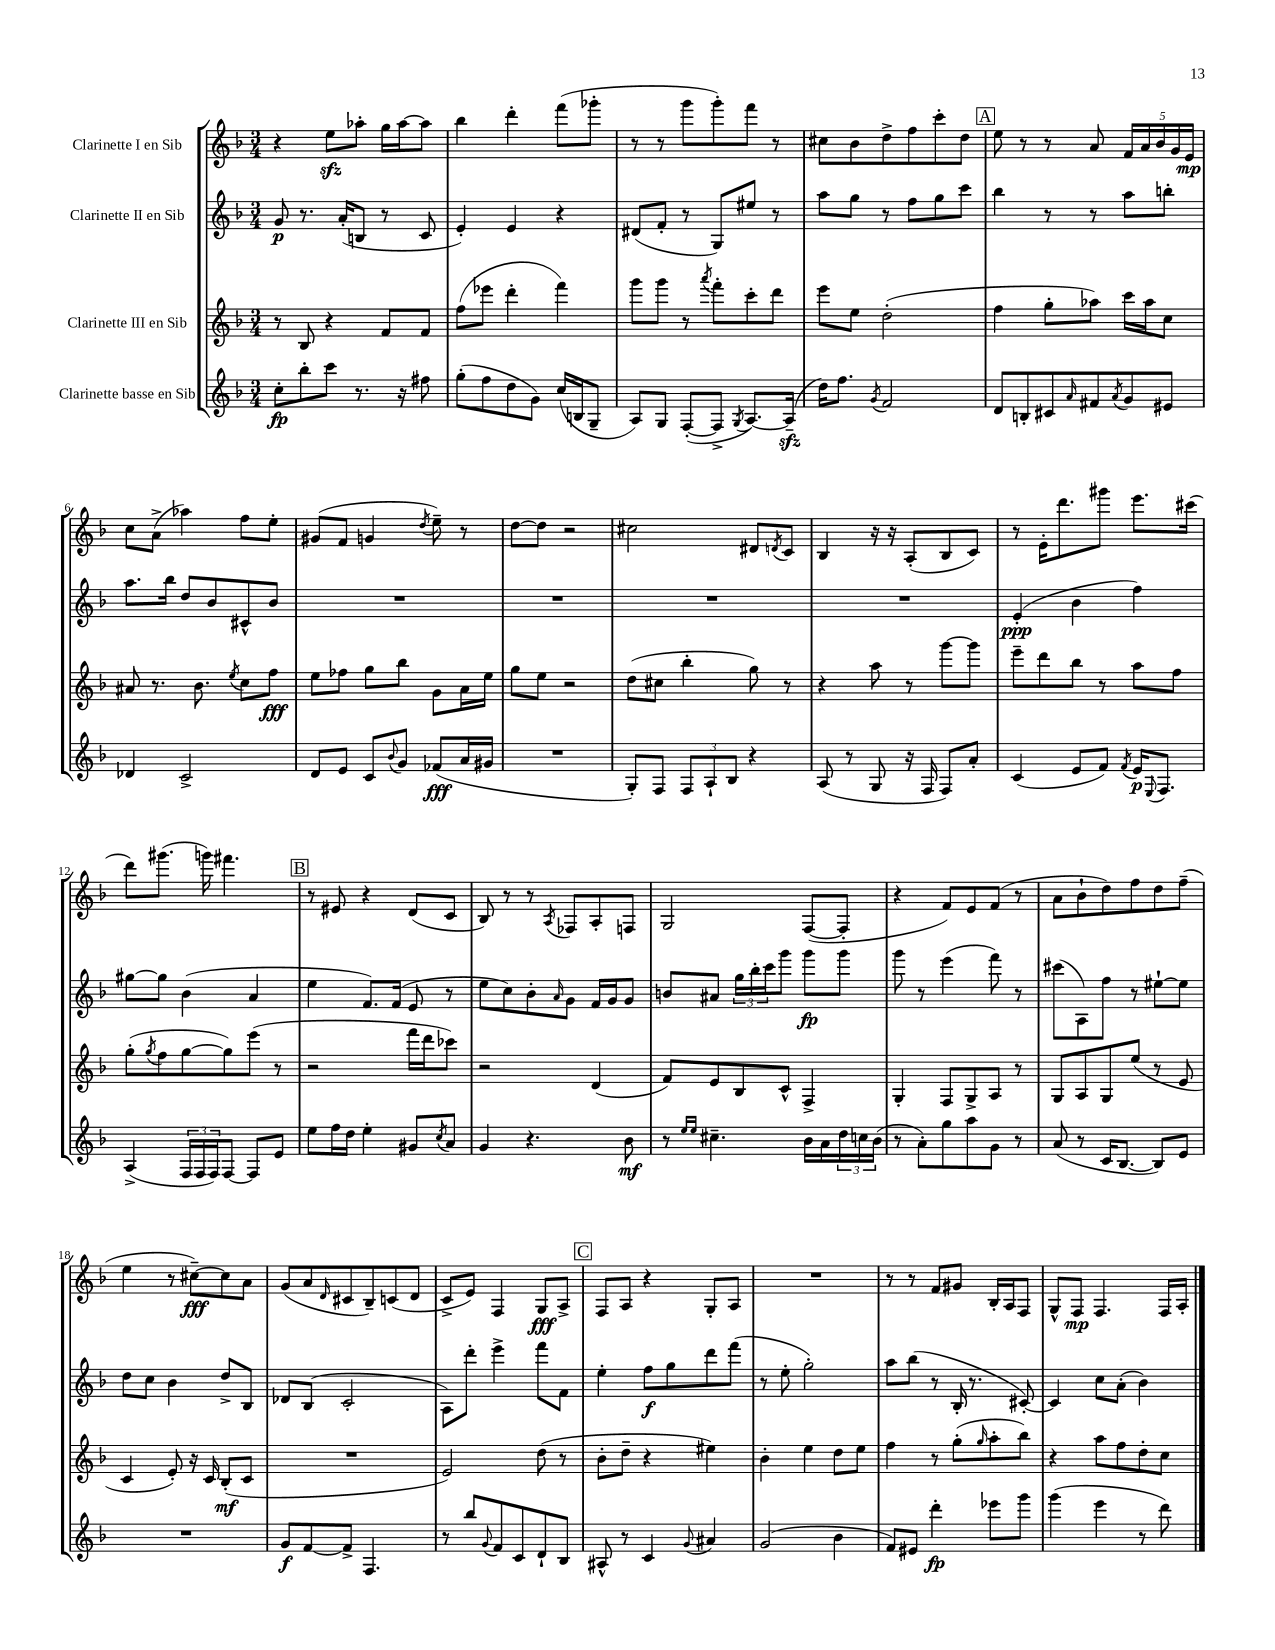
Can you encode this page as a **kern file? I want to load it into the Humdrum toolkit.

**kern	**kern	**kern	**kern
*staff4	*staff3	*staff2	*staff1
*clefG2	*clefG2	*clefG2	*clefG2
*k[b-]	*k[b-]	*k[b-]	*k[b-]
*M3/4	*M3/4	*M3/4	*M3/4
8cc'\L	8r	8g/	4r
8bb-'\	8B-/	8.r	.
8ccc\J	4r	.	8ee\L
.	.	(16a'/LK	.
8.r	.	8B/J	8aa-'\J
.	8f/L	8r	16gg\LL
16r	.	.	[16aa-\J
8ff#\	8f/J	8c/	8aa-\]J
=	=	=	=
(8gg'\L	(8ff\L	4e'/)	4bb-\
8ff\	8eee-\J	.	.
8dd\	4ddd'\	4e/	4ddd'\
8g\J)	.	.	.
(16cc/LL	4fff\)	4r	(8fff\L
16B/J	.	.	.
8G~/J	.	.	8ggg-'\J
=	=	=	=
8A/L)	8ggg\L	(8d#/L	8r
8G/J	8ggg\J	8f'/J	8r
([8F'/L	8r	8r	8ggg\L
.	8qaaa/	.	.
8F^/]J	8fff'\L	8G/L)	8ggg'\)
8qG/	.	.	.
[8.A/L)	8ccc'\	8ee#/J	8fff\J
.	8ddd\J	8r	8r
(16A~/]Jk	.	.	.
=	=	=	=
16dd\LK)	8eee\L	8aa\L	8cc#\L
8.ff\J	.	.	.
.	8ee\J	8gg\J	8b-\
8qg/	.	.	.
2f/	(2dd'\	8r	8dd^\
.	.	8ff\L	8ff\
.	.	8gg\	8ccc'\
.	.	8ccc\J	8dd\J
=	=	=	=
8d/L	4ff\	4bb-\	8ee\
8B'/	.	.	8r
8c#/	8gg'\L	8r	8r
16qqa/	.	.	.
8f#/	8aa-\J)	8r	8a/
8qa/	.	.	.
8g/	16ccc\LL	8aa\L	20f/LL
.	.	.	20a/
.	16aa-\J	.	.
.	.	.	20b-/
8e#/J	8cc\J	8bb'\J	.
.	.	.	20g/
.	.	.	20e/JJ
=	=	=	=
4d-/	8a#/	8.aa\L	8cc\L
.	8.r	.	(8a^\J
.	.	16bb-\Jk	.
2c^/	.	8dd/L	4aa-\)
.	8.b-\	.	.
.	.	8b-/	.
.	8qee/	.	.
.	8cc\L	8c#^^/	8ff\L
.	8ff\J	8b-/J	8ee'\J
=	=	=	=
8d/L	8ee\L	2.r	(8g#/L
8e/J	8ff-\J	.	8f/J
8c/L	8gg\L	.	4g/
8qqb-/	.	.	.
8g/J	8bb-\J	.	.
.	.	.	8qdd/
(8f-/L	8g\L	.	8ee~\)
16a/L	16a\L	.	8r
16g#/JJ	16ee\JJ	.	.
=	=	=	=
2.r	8gg\L	2.r	[8dd\L
.	8ee\J	.	8dd\]J
.	2r	.	2r
=	=	=	=
8G'/L)	(8dd\L	2.r	2cc#\
8F/J	8cc#\J	.	.
12F/L	4bb-'\	.	.
12A`/	.	.	.
12B-/J	.	.	.
4r	8gg\)	.	8d#/L
.	.	.	8qd/
.	8r	.	8c/J
=	=	=	=
(8A/	4r	2.r	4B-/
8r	.	.	.
8G/	8aa\	.	16r
.	.	.	16r
16r	8r	.	(8A'/L
16F/	.	.	.
8F/L)	[8ggg\L	.	8B-/
8a'/J	8ggg\]J	.	8c/J)
=	=	=	=
(4c/	8eee~\L	(4e'/	8r
.	8ddd\	.	16e'\LK
.	.	.	8.ddd\
8e/L	8bb-\J	4b-\	.
8f/J)	8r	.	8ggg#\J
8qf/	.	.	.
16e/LK	8aa\L	4ff\)	8.eee\L
8qqE/	.	.	.
8.F/J	.	.	.
.	8ff\J	.	.
.	.	.	(16ccc#\Jk
=	=	=	=
(4A^/	(8gg'\L	[8gg#\L	8ddd\L)
.	8qgg/	.	.
.	8ff\	8gg#\]J	(8.ggg#\J
24F/LL	[8gg\	(4b-\	.
24F/	.	.	.
.	.	.	16ggg\)
24F/J)	.	.	.
[8F/J	8gg\])	.	4.fff#\
8F/]L	(8eee\J	4a/	.
8e/J	8r	.	.
=	=	=	=
8ee\L	2r	4ee\	8r
16ff\L	.	.	8e#/
16dd\JJ	.	.	.
4ee'\	.	8.f/L)	4r
.	.	(16f/Jk	.
8g#/L	16fff\LL	8e/	(8d/L
.	16ddd\J	.	.
8qcc/	.	.	.
8a/J	8ccc-\J)	8r	8c/J
=	=	=	=
4g/	2r	8ee\L	8B-/)
.	.	8cc\)	8r
4.r	.	8b-'\	8r
.	.	16qqa/	8qA/
.	.	8g\J	8F-/L
.	(4d/	16f/LL	8A'/
.	.	16g/J	.
8b-\	.	8g/J	8F/J
=	=	=	=
8r	8f/L)	8b/L	2G/
16qqee/LL	.	.	.
16qqee/JJ	.	.	.
4.cc#~\	8e/	8a#/J	.
.	8B-/	24gg\LL	.
.	.	24bb-'\	.
.	.	24ccc\J	.
.	8c^^/J	8ggg\J	.
16b-\LL	4F^/	8ggg\L	([8F/L
16a\	.	.	.
24dd\	.	8ggg\J	8F'/]J
24cc\	.	.	.
(24b-\JJ	.	.	.
=	=	=	=
8r	4G'/	8ggg\	4r
8a'\L)	.	8r	.
8gg\	8F/L	(4eee\	8f/L)
8aa\	8G^/	.	8e/
8g\J	8A/J	8fff\)	(8f/J
8r	8r	8r	8r
=	=	=	=
(8a/	8G/L	(8ccc#\L	8a\L
8r	8A/	8A\)	8b-`\
16c/LK	8G/	8ff\J	8dd\)
[8.B-/J	.	.	.
.	(8ee/J	8r	8ff\
8B-/]L)	8r	[8ee#`\L	8dd\
8e/J	8e/	8ee#\]J	(8ff~\J
=	=	=	=
2.r	4c/	8dd\L	4ee\
.	.	8cc\J	.
.	8e'/)	4b-\	8r
.	16r	.	[8cc#~\L)
.	16c/	.	.
.	(8B-'/L	8dd^/L	8cc#\]
.	8c/J	8B-/J	8a\J
=	=	=	=
8g/L	2.r	8d-/L	(8g/L
[8f/	.	(8B-/J	8a/
.	.	.	16qqd/
8f^/]J	.	2c'/	8c#/
4.F/	.	.	8B-~/)
.	.	.	(8c/
.	.	.	8d/J
=	=	=	=
8r	2e/)	8A\L)	8c^/L
8bb-/L	.	8ddd'\J	8e/J)
8qqg/	.	.	.
8f/	.	4eee^\	4F/
8c/	.	.	.
8d`/	(8dd\	8fff\L	8G/L
8B-/J	8r	8f\J	8A^/J
=	=	=	=
8A#^^/	8b-'\L	4ee'\	8F/L
8r	8dd~\J	.	8A/J
4c/	4r	8ff\L	4r
.	.	8gg\	.
8qqg/	.	.	.
4a#/	4ee#\)	8ddd\	8G'/L
.	.	(8fff\J	8A/J
=	=	=	=
(2g/	4b-'\	8r	2.r
.	.	8ee'\	.
.	4ee\	2gg'\)	.
4b-\	8dd\L	.	.
.	8ee\J	.	.
=	=	=	=
8f/L)	4ff\	8aa\L	8r
8e#/J	.	(8bb-\J	8r
4ddd'\	8r	8r	8f/L
.	(8gg'\L	16B-'/	8g#/J
.	.	8.r	.
.	16qqgg/	.	.
8eee-\L	8aa'\	.	16B-'/LL
.	.	.	16A/J
8ggg\J	8bb-\J)	[8c#'/)	8F/J
=	=	=	=
(4ggg\	4r	4c#/]	8G^^/L
.	.	.	8F/J
4eee\	8aa\L	8cc\L	4.F/
.	8ff\	(8a'\J	.
8r	8dd'\	4b-\)	.
8ddd\)	8cc\J	.	16F/LL
.	.	.	16A'/JJ
==	==	==	==
*-	*-	*-	*-
